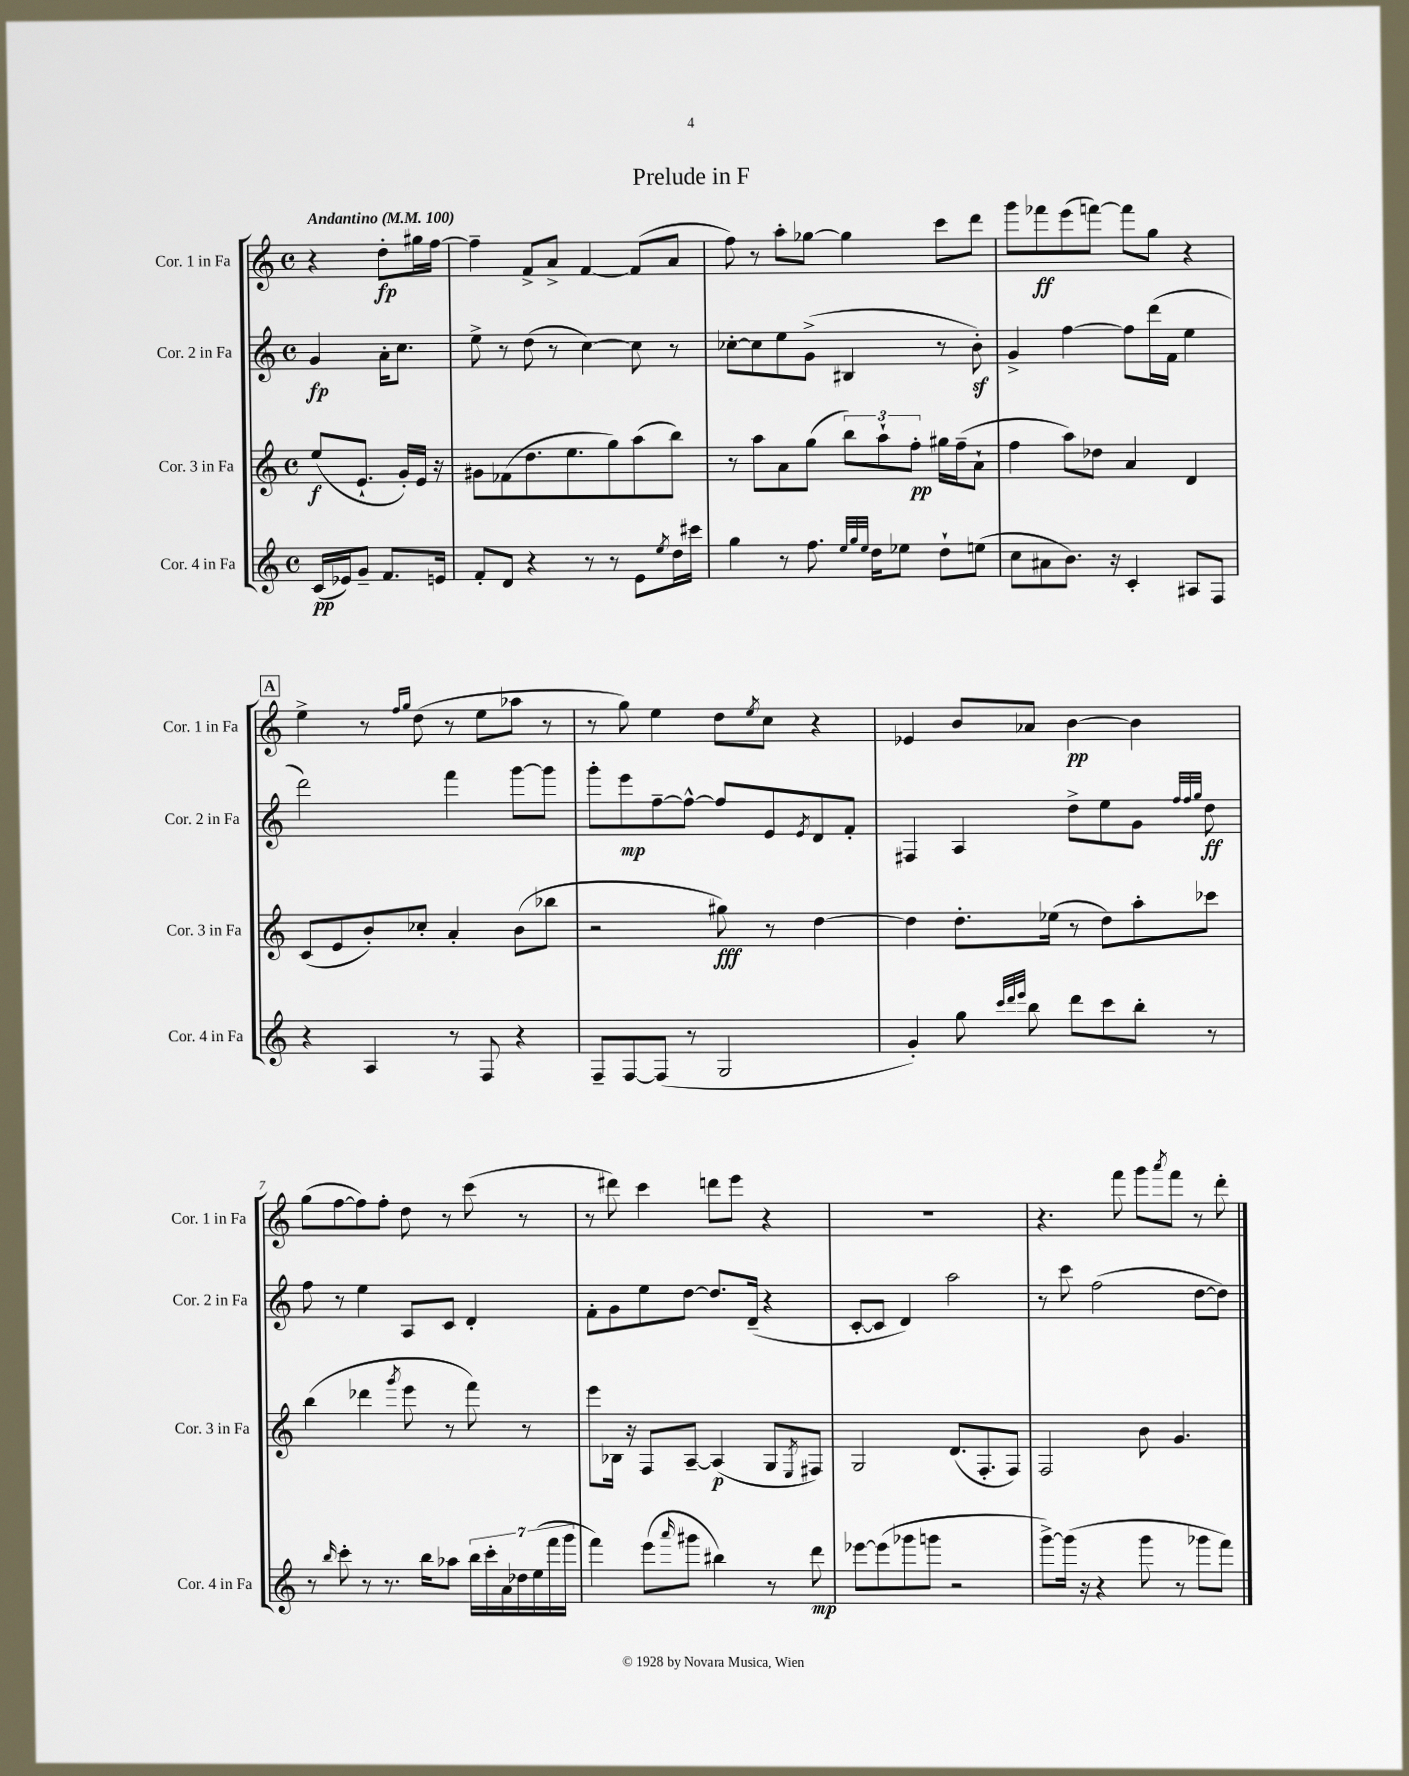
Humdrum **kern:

**kern	**dynam	**kern	**dynam	**kern	**dynam	**kern	**dynam
*part4	*part4	*part3	*part3	*part2	*part2	*part1	*part1
*staff4	*staff4	*staff3	*staff3	*staff2	*staff2	*staff1	*staff1
*I"Cor. 4 in Fa	*	*I"Cor. 3 in Fa	*	*I"Cor. 2 in Fa	*	*I"Cor. 1 in Fa	*
*I'Cor. 4 in Fa	*	*I'Cor. 3 in Fa	*	*I'Cor. 2 in Fa	*	*I'Cor. 1 in Fa	*
*clefG2	*	*clefG2	*	*clefG2	*	*clefG2	*
*k[]	*	*k[]	*	*k[]	*	*k[]	*
*M4/4	*	*M4/4	*	*M4/4	*	*M4/4	*
*met(c)	*	*met(c)	*	*met(c)	*	*met(c)	*
*MM100	*	*MM100	*	*MM100	*	*MM100	*
=	=	=	=	=	=	=	=
!	!	!	!	!	!	!LO:TX:a:B:t=Andantino	!
(16c/LL	pp	(8ee/L	f	4g/	fp	4r	.
16e-X/J)	.	.	.	.	.	.	.
8g~/J	.	8.e`/J	.	.	.	.	.
8.f/L	.	.	.	16a'\KL	.	8dd'\L	fp
.	.	16g'/LL)	.	8.cc\J	.	.	.
.	.	16e/JJ	.	.	.	16gg#X\L	.
16en/Jk	.	16r	.	.	.	[16ff\JJ	.
=1	=1	=1	=1	=1	=1	=1	=1
8f'/L	.	8g#X\L	.	8ee^\	.	4ff~\]	.
8d/J	.	(8f-X\	.	8r	.	.	.
4r	.	8.dd\	.	(8dd\	.	8f^/L	.
.	.	.	.	8r	.	8a^/J	.
.	.	8.ee\	.	.	.	.	.
8r	.	.	.	[4cc\)	.	[4f/	.
8r	.	8gg\)	.	.	.	.	.
8e\L	.	(8aa\	.	8cc\]	.	(8f/L]	.
8qee/	.	.	.	.	.	.	.
16dd\L	.	8bb\J)	.	8r	.	8a/J	.
16ccc#X\JJ	.	.	.	.	.	.	.
=2	=2	=2	=2	=2	=2	=2	=2
4gg\	.	8r	.	[8cc-X'\L	.	8ff\)	.
.	.	8aa\L	.	8cc-\]	.	8r	.
8r	.	8a\	.	8ee\	.	8aa'\L	.
8.ff\	.	(8gg\J	.	(8g^\J	.	[8gg-X\J	.
.	.	12bb\L)	.	4B#X/	.	4gg-\]	.
32qqee/LLL	.	.	.	.	.	.	.
32qqgg/	.	.	.	.	.	.	.
32qqee/JJJ	.	.	.	.	.	.	.
16dd\KL	.	.	.	.	.	.	.
.	.	12aa`\	.	.	.	.	.
8ee-X\J	.	.	.	.	.	.	.
.	.	12ff'\J	pp	.	.	.	.
8dd`\L	.	16gg#X\LL	.	8r	.	8ccc\L	.
.	.	(16ff~\J	.	.	.	.	.
(8een\J	.	8a`\J	.	8bz'\)	.	8ddd\J	.
=3	=3	=3	=3	=3	=3	=3	=3
8cc\L	.	4ff\	.	4g^/	.	8ggg\L	.
8a#X\	.	.	.	.	.	8fff-X\	ff
8.b\J)	.	8aa\L)	.	[4ff\	.	(8eee\	.
.	.	8dd-X\J	.	.	.	[8fffn\J)	.
16r	.	.	.	.	.	.	.
4c'/	.	4a/	.	8ff\L]	.	8fff\L]	.
.	.	.	.	(16ddd\L	.	8gg\J	.
.	.	.	.	16f\JJ	.	.	.
8A#X/L	.	4d/	.	4ee\	.	4r	.
8F/J	.	.	.	.	.	.	.
!!LO:LB:g=z
!!LO:REH:place=s1:t=A
=4	=4	=4	=4	=4	=4	=4	=4
4r	.	(8c/L	.	2ddd\)	.	4ee^\	.
.	.	8e/	.	.	.	.	.
4A/	.	8b'/)	.	.	.	8r	.
.	.	.	.	.	.	16qqff/LL	.
.	.	.	.	.	.	16qqgg/JJ	.
.	.	8cc-X'/J	.	.	.	(8dd\	.
8r	.	4a'/	.	4fff\	.	8r	.
8F/	.	.	.	.	.	8ee\L	.
4r	.	(8b\L	.	[8ggg\L	.	8aa-X\J	.
.	.	8bb-X\J	.	8ggg\J]	.	8r	.
=5	=5	=5	=5	=5	=5	=5	=5
8F~/L	.	2r	.	8ggg'\L	.	8r	.
[8F/	.	.	.	8eee\	mp	8gg\)	.
(8F/J]	.	.	.	[8ff~\	.	4ee\	.
8r	.	.	.	8ff^^\J_	.	.	.
2G/	.	8gg#X\)	fff	8ff/L]	.	8dd\L	.
.	.	.	.	.	.	8qee/	.
.	.	8r	.	8e/	.	8cc\J	.
.	.	.	.	8qe/	.	.	.
.	.	[4dd\	.	8d/	.	4r	.
.	.	.	.	8f'/J	.	.	.
=6	=6	=6	=6	=6	=6	=6	=6
4g'/)	.	4dd\]	.	4F#X/	.	4e-X/	.
8gg\	.	8.dd'\L	.	4A/	.	8b/L	.
32qqccc/LLL	.	.	.	.	.	.	.
32qqddd/	.	.	.	.	.	.	.
32qqeee/JJJ	.	.	.	.	.	.	.
8bb\	.	.	.	.	.	8a-X/J	.
.	.	(16ee-X\Jk	.	.	.	.	.
8ddd\L	.	8r	.	8dd^\L	.	[4b\	pp
8ccc\	.	8dd\L)	.	8ee\	.	.	.
8bb'\J	.	8aa'\	.	8g\J	.	4b\]	.
.	.	.	.	32qqff/LLL	.	.	.
.	.	.	.	32qqff/	.	.	.
.	.	.	.	32qqgg/JJJ	.	.	.
8r	.	8ccc-X\J	.	8dd\	ff	.	.
!!LO:LB:g=z
=7	=7	=7	=7	=7	=7	=7	=7
8r	.	(4bb\	.	8ff\	.	(8gg\L	.
16qqbb/	.	.	.	.	.	.	.
8ccc'\	.	.	.	8r	.	[8ff\	.
8r	.	4ddd-X\	.	4ee\	.	8ff\])	.
8.r	.	.	.	.	.	8ff'\J	.
.	.	8qggg/	.	.	.	.	.
.	.	8eee\	.	8A/L	.	8dd\	.
16bb\KL	.	.	.	.	.	.	.
8aa-X\J	.	8r	.	8c/J	.	8r	.
28bb\LL	.	8fff\)	.	4d'/	.	(8ccc\	.
28ccc'\	.	.	.	.	.	.	.
28a\	.	.	.	.	.	.	.
28dd-X\	.	.	.	.	.	.	.
.	.	8r	.	.	.	8r	.
(28ee\	.	.	.	.	.	.	.
28fff\	.	.	.	.	.	.	.
28ggg\JJ	.	.	.	.	.	.	.
=8	=8	=8	=8	=8	=8	=8	=8
4fff\)	.	8eee\L	.	8f'\L	.	8r	.
.	.	16B-X\Jk	.	8g\	.	8ddd#X\)	.
.	.	16r	.	.	.	.	.
(8eee\L	.	8F/L	.	8ee\	.	4ccc\	.
16qqaaa/	.	.	.	.	.	.	.
8ggg#X\J	.	[8A~/J	.	[8dd\J	.	.	.
4bb#X\)	.	(4A/]	p	8.dd/L]	.	8dddn\L	.
.	.	.	.	.	.	8eee\J	.
.	.	.	.	(16d~/Jk	.	.	.
8r	.	8G/L	.	4r	.	4r	.
.	.	8qE/	.	.	.	.	.
8ddd\	mp	8F#X/J)	.	.	.	.	.
=9	=9	=9	=9	=9	=9	=9	=9
[8eee-X\L	.	2G/	.	[8c'/L	.	1r	.
(8eee-\]	.	.	.	8c/J]	.	.	.
8ggg-X\	.	.	.	4d/)	.	.	.
8gggn\J	.	.	.	.	.	.	.
2r	.	(8.d/L	.	2aa\	.	.	.
.	.	8.F'/	.	.	.	.	.
.	.	8F/J)	.	.	.	.	.
=10	=10	=10	=10	=10	=10	=10	=10
[8ggg^\L)	.	2F/	.	8r	.	4.r	.
(16ggg\Jk]	.	.	.	8ccc\	.	.	.
16r	.	.	.	.	.	.	.
4r	.	.	.	(2ff\	.	.	.
.	.	.	.	.	.	8fff\	.
8ggg\	.	8b\	.	.	.	8ggg\L	.
.	.	.	.	.	.	8qaaa/	.
8r	.	4.g/	.	.	.	8fff\J	.
8ggg-X\L	.	.	.	[8dd\L	.	8r	.
8fff\J)	.	.	.	8dd\J])	.	8ddd'\	.
==	==	==	==	==	==	==	==
*-	*-	*-	*-	*-	*-	*-	*-
